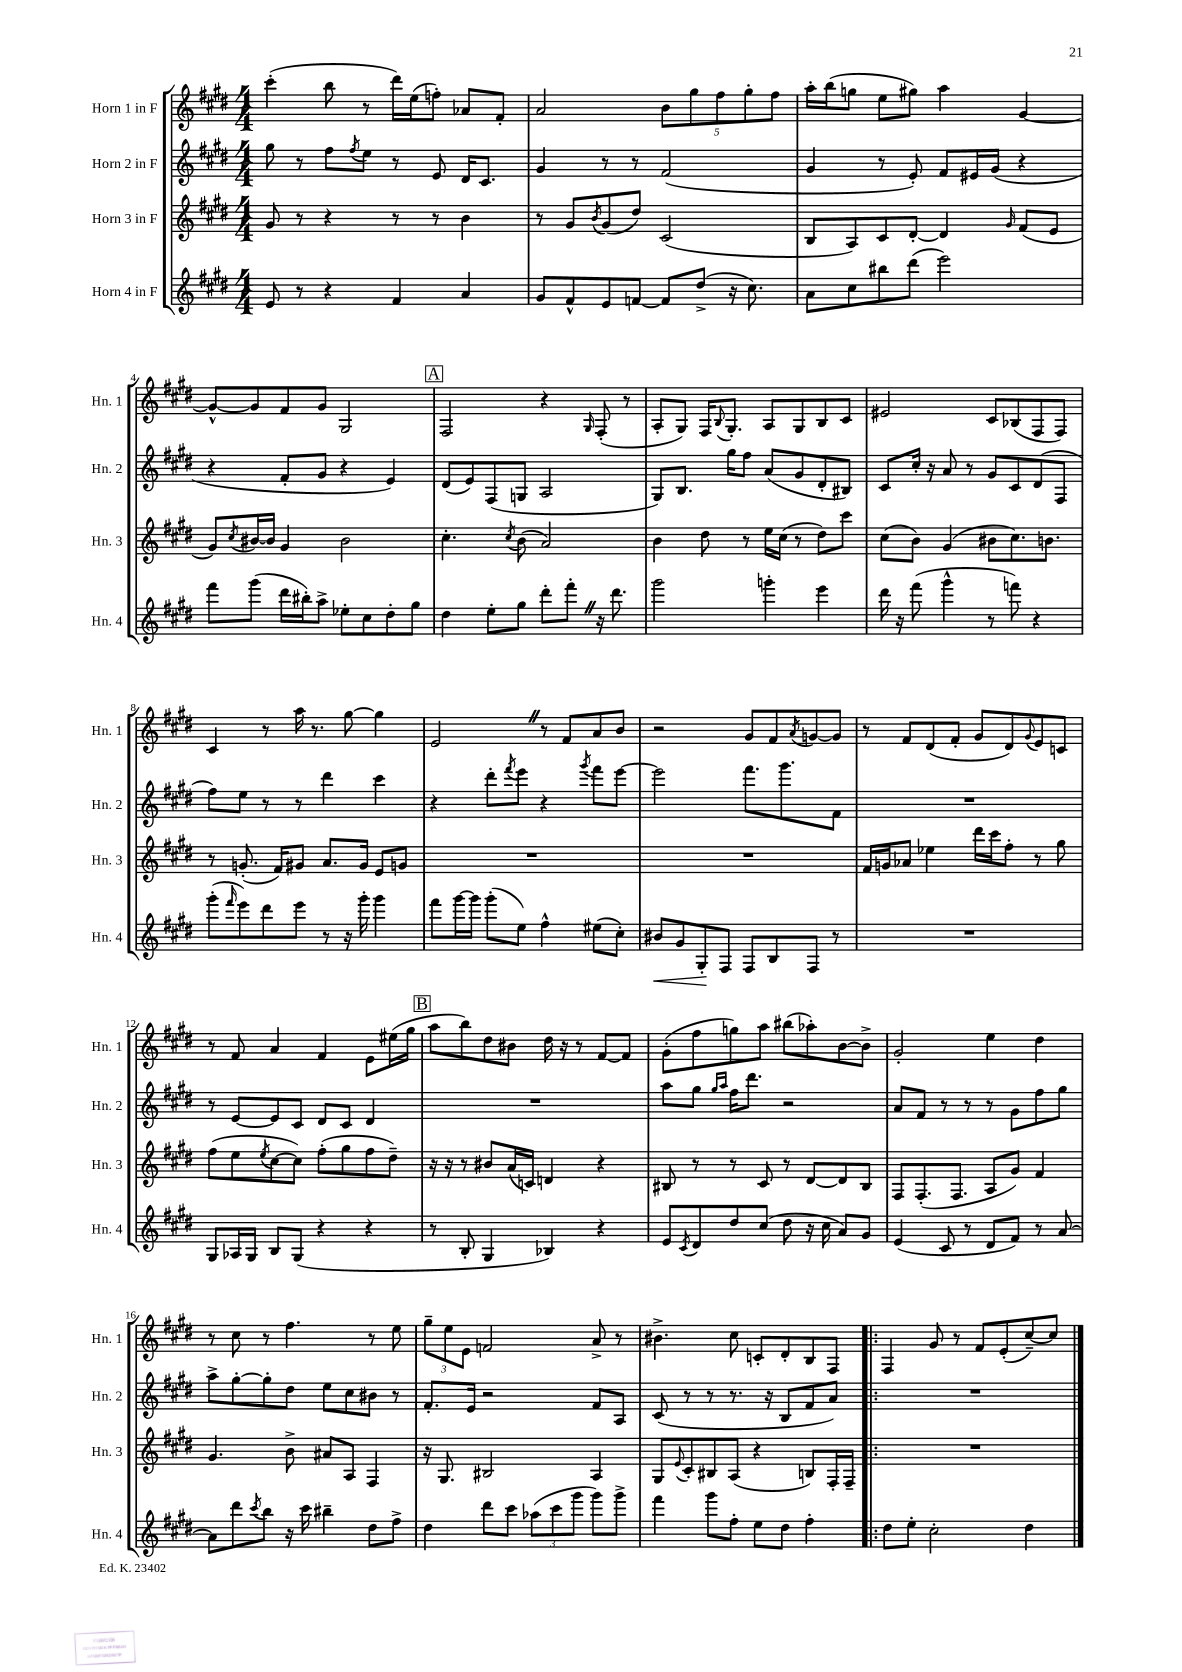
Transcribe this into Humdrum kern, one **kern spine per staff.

**kern	**kern	**kern	**kern
*staff4	*staff3	*staff2	*staff1
*clefG2	*clefG2	*clefG2	*clefG2
*k[f#c#g#d#]	*k[f#c#g#d#]	*k[f#c#g#d#]	*k[f#c#g#d#]
*M4/4	*M4/4	*M4/4	*M4/4
8e/	8g#/	8gg#\	(4ccc#'\
8r	8r	8r	.
4r	4r	8ff#\L	8bb\
.	.	8qff#/	.
.	.	8ee\J	8r
4f#/	8r	8r	16ddd#\LL)
.	.	.	(16ee\J
.	8r	8e/	8ff'\J)
4a/	4b\	16d#/LK	8a-/L
.	.	8.c#/J	.
.	.	.	8f#'/J
=	=	=	=
8g#/L	8r	4g#/	2a/
8f#^^/	8g#/L	.	.
.	8qb/	.	.
8e/	(8g#/	8r	.
[8f/J	8dd#/J)	8r	.
8f/]L	(2c#/	(2f#/	10b\L
.	.	.	10gg#\
(8dd#^/J	.	.	.
.	.	.	10ff#\
16r	.	.	.
.	.	.	10gg#'\
8.cc#\)	.	.	.
.	.	.	10ff#\J
=	=	=	=
8a\L	8B/L	4g#/	16aa'\LL
.	.	.	(16bb\J
8cc#\	8A/)	.	8gg\J
8bb#\	8c#/	8r	8ee\L
(8ddd#\J	[8d#'/J	8e'/)	8gg#\J)
2eee\)	4d#/]	8f#/L	4aa\
.	.	16e#/L	.
.	.	(16g#/JJ	.
.	16qqg#/	.	.
.	(8f#/L	4r	[4g#/
.	8e/J	.	.
=	=	=	=
8fff#\L	8g#/L)	4r	8g#^^/_L
.	8qcc#/	.	.
(8ggg#\J	[16b#/L	.	8g#/]
.	16b#/]JJ	.	.
16ddd#\LL	4g#/	8f#'/L	8f#/
16bb#'\J)	.	.	.
8aa^\J	.	8g#/J	8g#/J
8ee-'\L	2b#\	4r	2G#/
8cc#\	.	.	.
8dd#'\	.	4e/)	.
8gg#\J	.	.	.
=	=	=	=
4dd#\	4.cc#'\	(8d#/L	2F#/
.	.	8e/)	.
8ee'\L	.	(8F#/	.
.	8qcc#/	.	.
8gg#\J	(8b\	8G/J	.
8ddd#'\L	2a/)	2A/	4r
8fff#'\J	.	.	.
.	.	.	16qqG#/
16r	.	.	(8F#'/
8.ddd#\	.	.	.
.	.	.	8r
=	=	=	=
2ggg#\	4b\	8G#/L)	8A'/L
.	.	8.B/J	8G#/J)
.	8dd#\	.	16F#/LK
.	.	.	8qqB/
.	.	16gg#\LK	8.G#'/J
.	8r	8ff#\J	.
4ggg'\	16ee\LL	(8a/L	8A/L
.	(16cc#\JJ	.	.
.	8r	8g#/	8G#/
4eee\	8dd#\L)	8d#'/	8B/
.	8ccc#\J	8B#/J)	8c#/J
=	=	=	=
16ddd#\	(8cc#\L	8c#/L	2e#/
16r	.	.	.
(8fff#\	8b\J)	16cc#'/Jk	.
.	.	16r	.
4ggg#^^\	(4g#/	8a/	.
.	.	8r	.
8r	8b#\L	8g#/L	8c#/L
8fff\)	8.cc#\)	8c#/	(8B-/
4r	.	(8d#/	8F#/
.	8.b\J	.	.
.	.	8F#/J	8F#/J)
=	=	=	=
(8ggg#'\L	8r	8ff#\L)	4c#/
16qqfff#/	.	.	.
8eee\)	(8.g'/	8ee\J	.
8ddd#\	.	8r	8r
.	16f#/LK)	.	.
8eee\J	8g#/J	8r	16aa\
.	.	.	8.r
8r	8.a/L	4ddd#\	.
16r	.	.	[8gg#\
16ggg#'\	16g#/Jk	.	.
4ggg#\	8e/L	4ccc#\	4gg#\]
.	8g/J	.	.
=	=	=	=
8fff#\L	1r	4r	2e/
[16ggg#\L	.	.	.
16ggg#\]JJ	.	.	.
(8ggg#'\L	.	8ddd#'\L	.
.	.	8qfff#/	.
8ee\J)	.	8eee\J	.
4ff#^^\	.	4r	8r
.	.	.	8f#/L
.	.	8qggg#/	.
(8ee#\L	.	8fff#\L	8a/
8cc#'\J)	.	[8eee\J	8b/J
=	=	=	=
8b#/L	1r	2eee\]	2r
8g#/	.	.	.
8G#'/	.	.	.
8F#/J	.	.	.
8F#/L	.	8.fff#\L	8g#/L
8B/	.	.	8f#/
.	.	8.ggg#\	.
.	.	.	8qa/
8F#/J	.	.	[8g/
8r	.	8f#\J	8g/]J
=	=	=	=
1r	16f#/LL	1r	8r
.	16g/J	.	.
.	8a-/J	.	8f#/L
.	4ee-\	.	(8d#/
.	.	.	8f#'/J
.	16ddd#\LL	.	8g#/L
.	16ccc#\J	.	.
.	8ff#'\J	.	8d#/)
.	.	.	8qqg#/
.	8r	.	8e/
.	8gg#\	.	8c/J
=	=	=	=
8G#/L	(8ff#\L	8r	8r
16A-/L	8ee\	[8e/L	8f#/
16G#/JJ	.	.	.
.	8qee/	.	.
8B/L	[8cc#\	8e/]	4a/
(8G#/J	8cc#\]J)	8c#/J	.
4r	(8ff#'\L	8d#/L	4f#/
.	8gg#\	8c#/J	.
4r	8ff#\	4d#/	8e\L
.	8dd#~\J)	.	(16ee#\L
.	.	.	16gg#\JJ
=	=	=	=
8r	16r	1r	8aa\L
.	16r	.	.
8B'/	8r	.	8bb\)
4G#/	8b#/L	.	8dd#\
.	(16a/L	.	8b#\J
.	16c/JJ)	.	.
4B-/)	4d/	.	16dd#\
.	.	.	16r
.	.	.	8r
4r	4r	.	[8f#/L
.	.	.	8f#/]J
=	=	=	=
8e/L	8B#/	8aa\L	(8g#'\L
8qc#/	.	.	.
8d#/	8r	8gg#\J	8ff#\
.	.	16qqgg#/LL	.
.	.	16qqaa/JJ	.
8dd#/	8r	16ff#\LK	8gg\)
.	.	8.ddd#\J	.
(8cc#/J	8c#/	.	8aa\J
8dd#\	8r	2r	(8bb#\L
16r	[8d#/L	.	8aa-'\)
16cc#\	.	.	.
8a/L)	8d#/]	.	[8b\
8g#/J	8B#/J	.	8b^\]J
=	=	=	=
(4e/	8F#/L	8a/L	2g#'/
.	(8.F#'/	8f#/J	.
8c#/	.	8r	.
.	8.F#/J	.	.
8r	.	8r	.
8d#/L	8A/L	8r	4ee\
8f#/J)	8g#/J)	8g#\L	.
8r	4f#/	8ff#\	4dd#\
[8a/	.	8gg#\J	.
=	=	=	=
8a\]L	4.g#/	8aa^\L	8r
8ddd#\	.	[8gg#'\	8cc#\
8qccc#/	.	.	.
8bb\J	.	8gg#'\]	8r
16r	8b^\	8dd#\J	4.ff#\
16ccc#\	.	.	.
4bb#~\	8a#/L	8ee\L	.
.	8A/J	8cc#\	.
8dd#\L	4F#/	8b#\J	8r
8ff#^\J	.	8r	8ee\
=	=	=	=
4dd#\	16r	8.f#'/L	12gg#~\L
.	8.G#/	.	.
.	.	.	12ee\
.	.	.	12e\J
.	.	16e/Jk	.
8ddd#\L	2B#/	2r	2f/
8ccc#\J	.	.	.
(12aa-\L	.	.	.
12ccc#\	.	.	.
12ggg#\J	.	.	.
8ggg#\L)	4A/	8f#/L	8a^/
8ggg#^\J	.	8A/J	8r
=	=	=	=
4fff#\	8G#/L	(8c#/	4.b#^\
.	8qqe/	.	.
.	8c#'/	8r	.
8ggg#\L	8B#/	8r	.
8ff#'\J	(8A/J	8.r	8cc#\
8ee\L	4r	.	8c'/L
.	.	16r	.
8dd#\J	.	8B/L	8d#'/
4ff#'\	8B/L)	8f#/	8B/
.	16F#'/L	8a/J)	8F#/J
.	16F#~/JJ	.	.
=!|:	=!|:	=!|:	=!|:
8dd#\L	1r	1r	4F#/
8ee'\J	.	.	.
2cc#'\	.	.	8g#/
.	.	.	8r
.	.	.	8f#/L
.	.	.	(8e'/
4dd#\	.	.	[8cc#~/)
.	.	.	8cc#/]J
==	==	==	==
*-	*-	*-	*-
